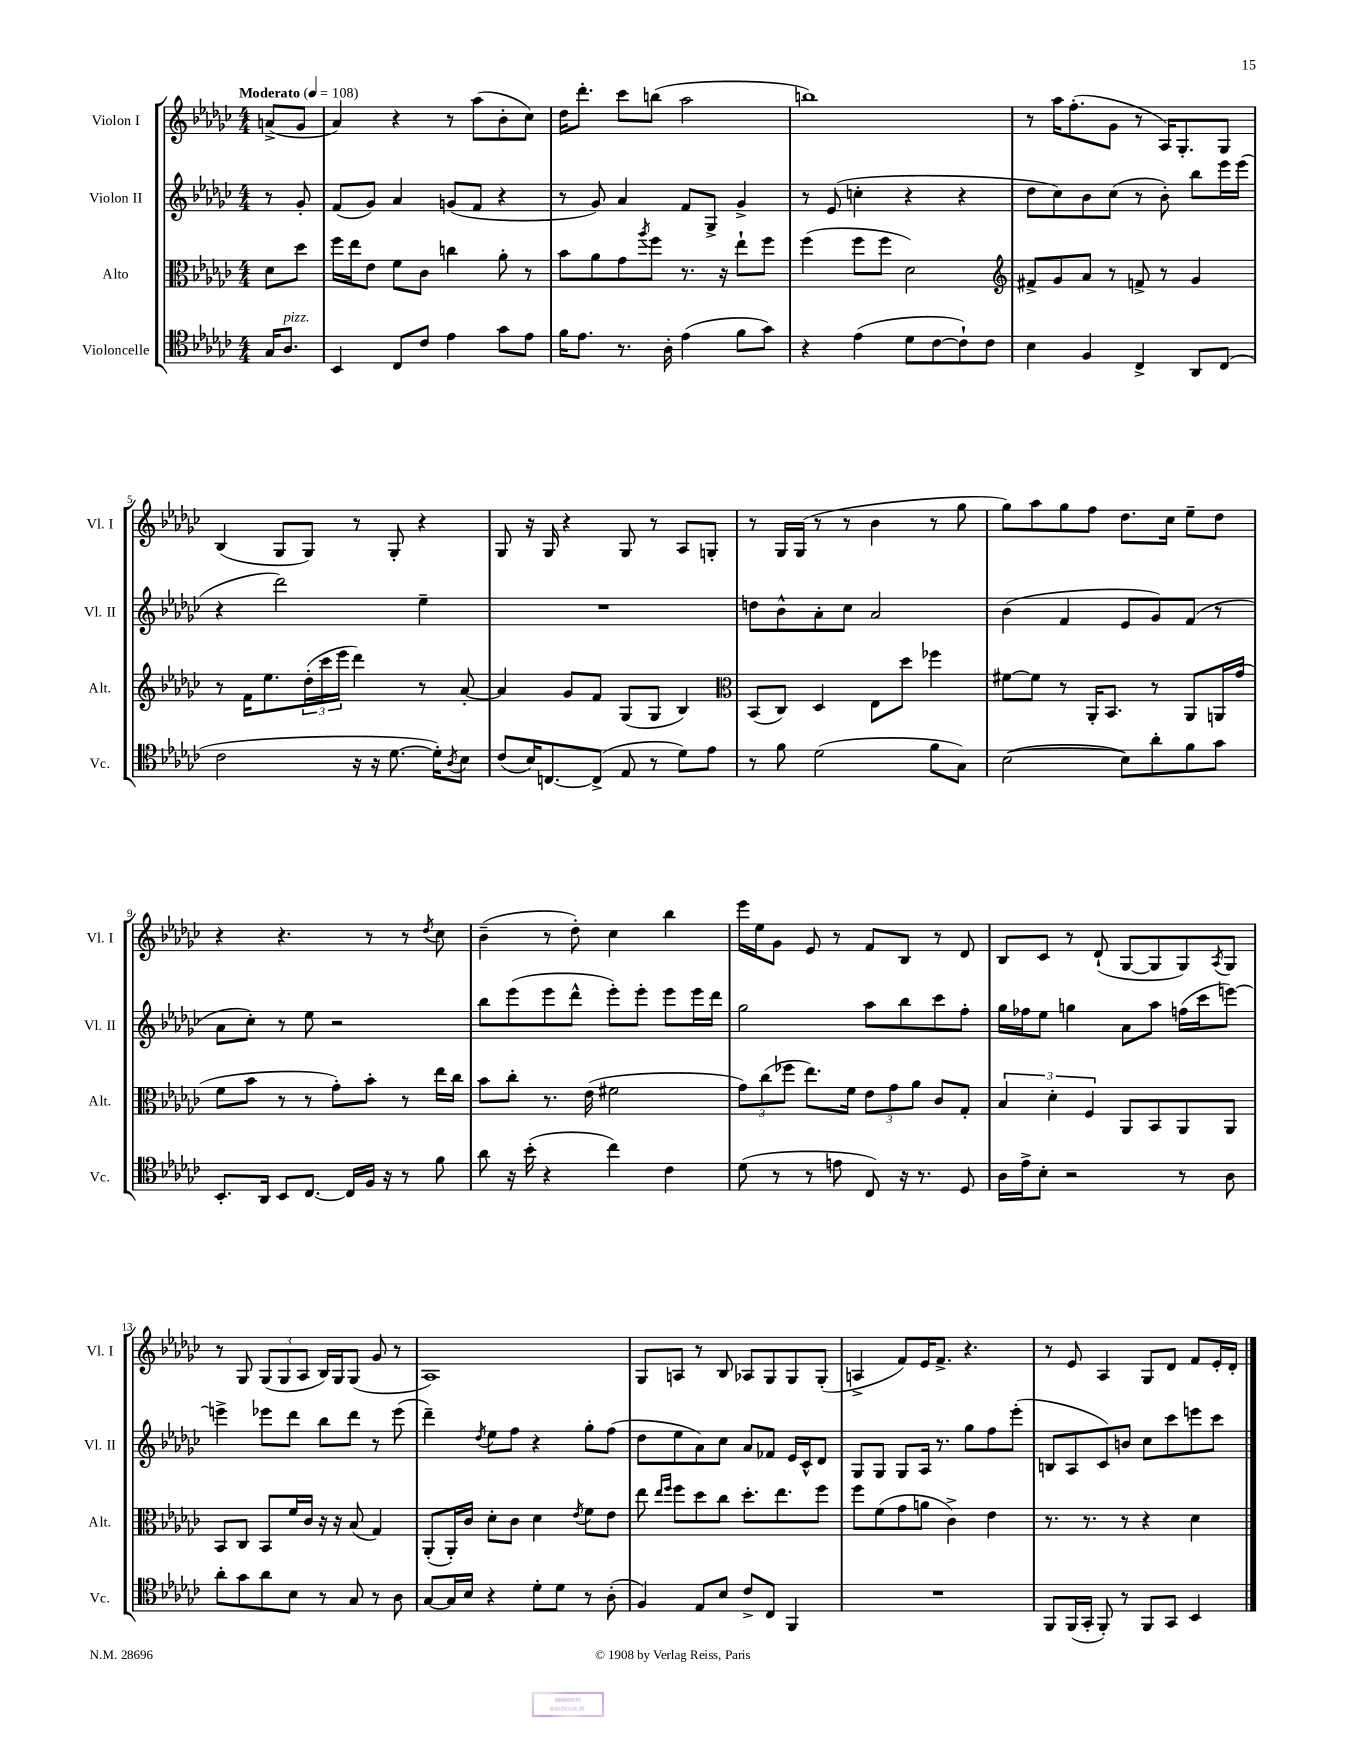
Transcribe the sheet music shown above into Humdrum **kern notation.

**kern	**kern	**kern	**kern
*staff4	*staff3	*staff2	*staff1
*clefC4	*clefC3	*clefG2	*clefG2
*k[b-e-a-d-g-c-]	*k[b-e-a-d-g-c-]	*k[b-e-a-d-g-c-]	*k[b-e-a-d-g-c-]
*M4/4	*M4/4	*M4/4	*M4/4
*MM108	*MM108	*MM108	*MM108
16G-	8d-	8r	(8a^
8.A-	.	.	.
.	8dd-	8g-'	8g-
=	=	=	=
4BB-	16ff	(8f	4a-)
.	16ee-	.	.
.	8e-	8g-)	.
8C-	8f	4a-	4r
8c-	8c-	.	.
4e-	4cc	(8g	8r
.	.	8f	(8aa-
8g-	8a-'	4r	8b-'
8e-	8r	.	8cc-)
=	=	=	=
16f	8b-	8r	16dd-
8.e-	.	.	8.ddd-'
.	8a-	8g-)	.
8.r	8g-	4a-	8ccc-
.	8qaa-	.	.
.	8ff	.	(8bb
16A-'	.	.	.
(4e-	8.r	8f	2aa-
.	.	8G-^	.
.	16r	.	.
8f	8ee-`	4g-^	.
8g-)	8ff	.	.
=	=	=	=
4r	(4ff	8r	1bb)
.	.	(8e-	.
(4e-	8ff	4cc'	.
.	8ff	.	.
8d-	2d-)	4r	.
[8c-	.	.	.
8c-`])	.	4r	.
8c-	.	.	.
=	=	=	=
*	*clefG2	*	*
4B-	8f#^	8dd-	8r
.	8g-	8cc-)	16aa-
.	.	.	(8.ff'
4F	8a-	8b-	.
.	8r	(8cc-	8g-
4C-^	8f^	8r	8r
.	8r	8b-')	16A-)
.	.	.	8.G-'
8AA-	4g-	8bb-	.
(8C-	.	16eee-	8G-
.	.	(16eee-	.
=	=	=	=
2c-	8r	4r	(4B-
.	16f	.	.
.	8.ee-	.	.
.	.	2ddd-)	8G-
.	(24dd-'	.	8G-)
.	24ccc-	.	.
.	24eee-	.	.
16r	4ddd-)	.	8r
16r	.	.	.
[8.d-	.	.	8G-'
.	8r	4ee-~	4r
16d-'])	.	.	.
8qA-	.	.	.
8B-	[8a-'	.	.
=	=	=	=
(8c-	4a-]	1r	8G-
16B-)	.	.	16r
[8.C	.	.	16G-
.	8g-	.	4r
(8C^]	8f	.	.
8E-	(8G-	.	8G-
8r	8G-	.	8r
8d-)	4B-)	.	8A-
8e-	.	.	8G'
=	=	=	=
*	*clefC3	*	*
8r	(8BB-	8dd	8r
8f	8C-)	8b-^^	16G-
.	.	.	(16G-
(2d-	4D-	8a-'	8r
.	.	8cc-	8r
.	8E-	2a-	4b-
.	8dd-	.	.
8f	4ff-	.	8r
8G-)	.	.	8gg-
=	=	=	=
([2B-	[8f#	(4b-	8gg-)
.	8f#]	.	8aa-
.	8r	4f	8gg-
.	16AA-'	.	8ff
.	8.BB-	.	.
8B-])	.	8e-	8.dd-
8a-'	8r	8g-)	.
.	.	.	16cc-
8f	8AA-	(8f	8ee-~
8g-	16AA	8r	8dd-
.	(16g-	.	.
=	=	=	=
8.BB-'	8f	8a-	4r
.	8b-	8cc-')	.
16AA-	.	.	.
8BB-	8r	8r	4.r
[8.C-	8r	8ee-	.
.	8g-')	2r	.
16C-]	.	.	.
16F	8b-'	.	8r
16r	.	.	.
8r	8r	.	8r
.	.	.	8qdd-
8f	16ee-	.	8cc-
.	16cc-	.	.
=	=	=	=
8a-	8b-	8bb-	(4b-~
16r	8cc-'	(8eee-	.
(16b-'	.	.	.
4r	8.r	8eee-	8r
.	.	8ddd-^^	8dd-')
.	(16e-	.	.
4cc-)	2f#	8eee-')	4cc-
.	.	8eee-'	.
4c-	.	8eee-	4bb-
.	.	16eee-	.
.	.	16ddd-	.
=	=	=	=
(8d-	12g-)	2gg-	16eee-
.	.	.	16ee-
.	(12cc-	.	.
8r	.	.	8g-
.	12ff-	.	.
8r	8.ee-)	.	8e-
8e	.	.	8r
.	16f	.	.
8C-)	12e-	8aa-	8f
.	12g-	.	.
16r	.	8bb-	8B-
.	12a-	.	.
8.r	.	.	.
.	8c-	8ccc-	8r
8D-	8G-'	8ff'	8d-
=	=	=	=
16A-	6B-	16gg-	8B-
16e-^	.	16ff-	.
8B-'	.	8ee-	8c-
.	6d-'	.	.
2r	.	4gg	8r
.	6F	.	.
.	.	.	(8d-`
.	8AA-	8a-	[8G-
.	8BB-	8aa-	8G-]
8r	8AA-	(16ff	8G-)
.	.	16ccc-	.
.	.	.	8qA-
8A-	8AA-	[8eee)	8G-
=	=	=	=
8a-'	8BB-	4eee^]	8r
8g-	8C-	.	8G-
8a-	8BB-	8eee-	(12G-
.	.	.	12G-
8B-	16f	8ddd-	.
.	.	.	12A-
.	16c-	.	.
8r	16r	8bb-	16B-)
.	16r	.	16G-
8G-	(8B-	8ddd-	(8G-
8r	4G-)	8r	8g-
8A-	.	(8eee-	8r
=	=	=	=
[8G-	(8AA-'	4ddd-~)	1A-)
16G-]	16AA-')	.	.
16B-	16c-	.	.
.	.	8qdd-	.
4r	8d-'	8ee-	.
.	8c-	8ff	.
8d-'	4d-	4r	.
8d-	.	.	.
.	8qe-	.	.
8r	8f	8gg-'	.
(8A-'	8e-	(8ff	.
=	=	=	=
4F)	8ee-	8dd-	8G-
.	16qqee-	.	.
.	16qqff	.	.
.	8ff	8ee-	8A
8E-	8dd-	8a-)	8r
8B-	8cc-	8cc-	8B-
8c-^	8.dd-'	8a-	8A-
8C-	.	8f-	8G-
.	8.ee-	.	.
4FF	.	16e-	8G-
.	.	16c-^^	.
.	8ff	8d-	(8G-'
=	=	=	=
1r	8ff	8G-	4A^
.	(8f	8G-	.
.	8g-	8G-	8f)
.	8a	16A-	16e-
.	.	8.r	8.f^
.	4c-^)	.	.
.	.	8gg-	4.r
.	4e-	8ff	.
.	.	(8eee-'	.
=	=	=	=
8FF	8.r	8B	8r
(16FF	.	8A-	8e-
16GG-'	8.r	.	.
8FF')	.	8c-)	4A-
8r	8r	8b	.
8FF	4r	8cc-	8G-
8GG-	.	8ccc-	8d-
4BB-	4d-	8eee	8f
.	.	8ccc-	16e-'
.	.	.	16d-'
==	==	==	==
*-	*-	*-	*-
